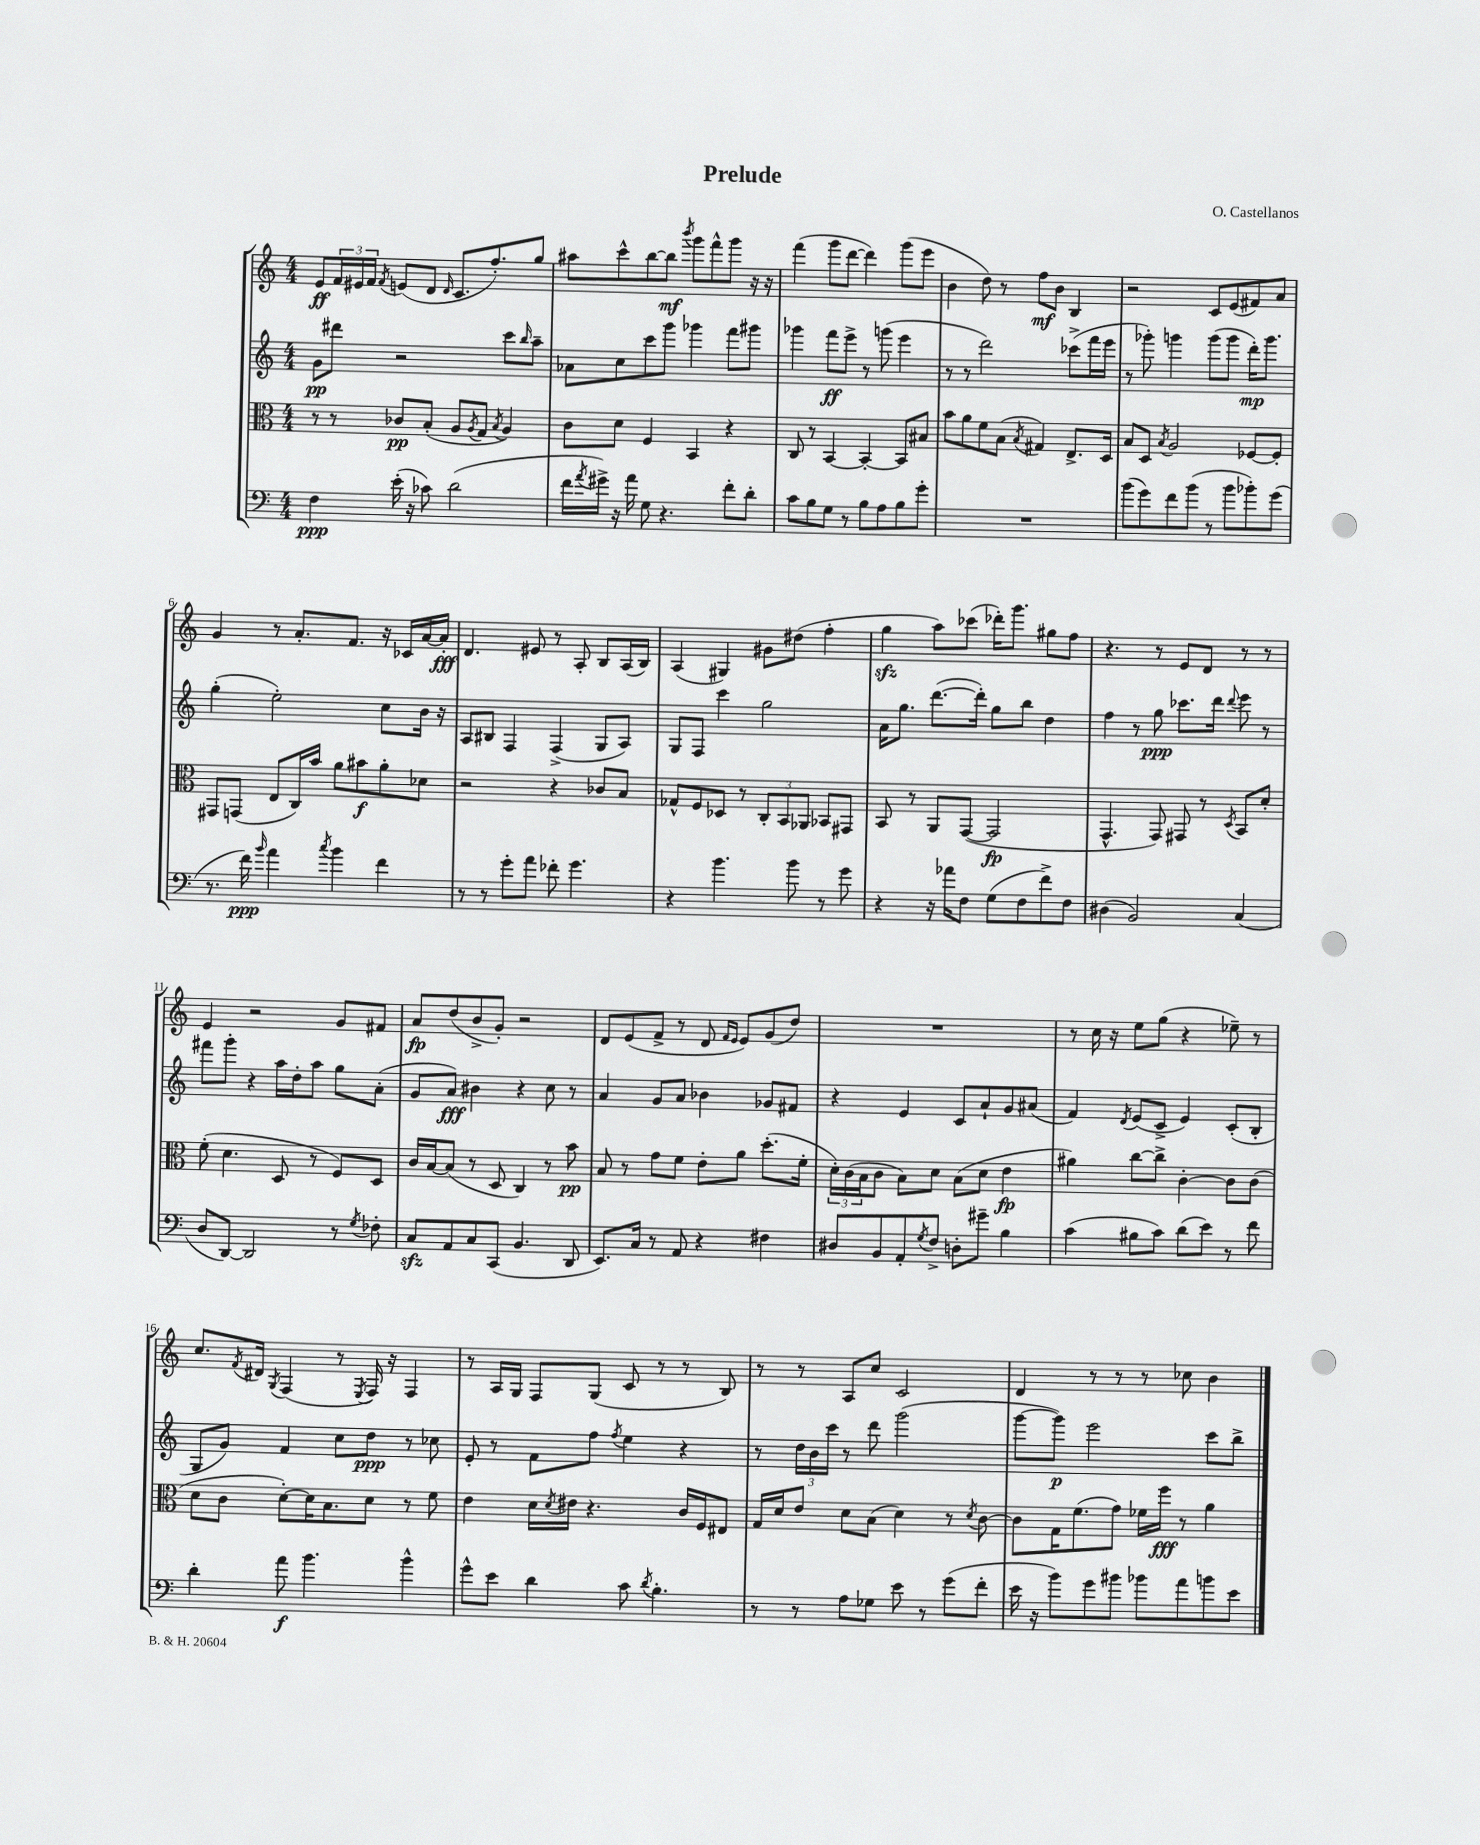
\header { title = "Prelude" composer = "O. Castellanos" }
<<
\new StaffGroup <<
\new Staff = "s0" {
    \clef treble \key c \major \numericTimeSignature \time 4/4
    e'8\ff \tuplet 3/2 { f'16 eis'16 f'16 } \acciaccatura { f'8 } e'8( d'8 \grace { d'16 } c'8. f''8.-.) g''8 |
    ais''8 c'''8-^ b''8~ b''8\mf \acciaccatura { b'''8 } g'''8 f'''8-^ g'''8 r16 r16 |
    f'''4( g'''8 d'''8~ d'''4) g'''8( e'''8 |
    b'4 d''8) r8 f''8\mf b'8 b4 |
    r2 c'8 e'8( fis'8) a'8 |
    g'4 r8 a'8.-. f'8. r16 ces'16 a'16~ a'16-.\fff |
    d'4. eis'8 r8 a8-. b8 a16( b16) |
    a4( gis4) gis'8 dis''8( f''4-. |
    g''4\sfz a''8) ces'''8( des'''16-.) g'''8. gis''8 f''8 |
    r4. r8 e'8 d'8 r8 r8 |
    e'4 r2 g'8 fis'8 |
    a'8\fp d''8( b'8-> g'8-.) r2 |
    d'8 e'8( f'8-> r8 d'8 \grace { f'16 e'16 } e'8) g'8( d''8) |
    R1 |
    r8 c''16 r16 e''8 g''8( r4 ees''8--) r8 |
    c''8. \acciaccatura { f'8 } dis'16 \acciaccatura { g8 } f4( r8 \acciaccatura { e8 } f16) r16 f4 |
    r8 a16 g16 f8 g8( c'8 r8 r8 b8) |
    r8 r8 a8 c''8 c'2 |
    d'4 r8 r8 r8 ces''8 b'4 \bar "|." |
}
\new Staff = "s1" {
    \clef treble \key c \major \numericTimeSignature \time 4/4
    g'8\pp dis'''8 r2 c'''8 \grace { b''16 } a''8-- |
    aes'8 c''8 c'''8 g'''8 ges'''4 f'''8 gis'''8 |
    ges'''4 f'''8\ff e'''8-> r8 g'''8( e'''4 |
    r8 r8 d'''2) ces'''8->( f'''16 e'''16 |
    r8 ges'''8-.) g'''4 g'''8( g'''8 d'''16-.\mp) g'''8. |
    g''4-.( e''2-.) c''8 b'16 r16 |
    a8 bis8 f4 f4->( g8 a8) |
    g8 f8 c'''4 g''2 |
    a'16 g''8. d'''8.~( d'''16-.) g''8 b''8 d''4 |
    f''4 r8 g''8\ppp ces'''8. d'''16 \appoggiatura { d'''8 } e'''8 r8 |
    fis'''8 g'''8-. r4 a''16 d''16-. a''8 g''8 a'8-.( |
    g'8 a'8\fff) bis'4 r4 c''8 r8 |
    a'4 g'8 a'8 bes'4 ges'8 fis'8 |
    r4 e'4 c'8 a'8-! g'8 ais'8( |
    f'4) \acciaccatura { d'8 } e'8( c'8-> e'4) c'8-.( b8-. |
    g8 g'8) f'4 c''8 d''8\ppp r8 ces''8 |
    e'8-. r8 f'8 f''8 \acciaccatura { f''8 } e''4 r4 |
    r8 \tuplet 3/2 { d''16 b'16 c'''16 } r8 d'''8 g'''2( |
    g'''8~ g'''8\p) e'''2 c'''8 b''8-> \bar "|." |
}
\new Staff = "s2" {
    \clef alto \key c \major \numericTimeSignature \time 4/4
    r8 r8 ces'8\pp b8-.( a8 \acciaccatura { a8 } g8 \acciaccatura { b8 } a4) |
    c'8 d'8 f4 b,4 r4 |
    c8 r8 b,4~ b,4~-. b,8 bis8 |
    b'8 a'8 f'8 b8( \acciaccatura { b8 } gis4) e8.-> d16 |
    b8 d8 \acciaccatura { b8 } a2 fes8~ fes8-. |
    gis,8 g,8( e8 c16) b'16 a'8 bis'8\f a'8-. des'8 |
    r2 r4 ces'8 b8 |
    ges8-^ f8 des8 r8 \tuplet 3/2 { c8-. b,8 aes,8 } bes,8 gis,8 |
    b,8 r8 a,8 g,8~( g,2\fp |
    g,4.-^ g,8) gis,8 r8 \acciaccatura { d8 } b,8 d'8-. |
    f'8-.( d'4. d8 r8 f8) d8 |
    c'16 b16~ b8( r8 d8 c4) r8 b'8\pp |
    b8 r8 g'8 f'8 e'8-. a'8 d''8.-.( f'16-. |
    \tuplet 3/2 { d'16-.) c'16( b16 } c'8 b8) d'8 b8( d'8 e'4\fp |
    ais'4) c''8~ c''8-> c'4~-. c'8 c'8( |
    d'8 c'8 d'8~-.) d'16 b8. d'8 r8 f'8 |
    e'4 d'16 \acciaccatura { d'8 } eis'16 r4. c'16 f16 eis8 |
    g16 d'16 e'8 d'8 b8( d'4) r8 \acciaccatura { d'8 } c'8~ |
    c'8 g16 f'8.( g'8) fes'16 f''16\fff r8 a'4 \bar "|." |
}
\new Staff = "s3" {
    \clef bass \key c \major \numericTimeSignature \time 4/4
    f4\ppp e'16-.( r16 ces'8) d'2( |
    f'16 \acciaccatura { a'8 } gis'16->) r16 a'16 g8 r4. f'8-. d'8-. |
    c'8 b8 g8 r8 b8 a8 b8 g'8-. |
    R1 |
    b'8( g'8) f'8 b'8( r8 b'8 bes'8-.) g'8( |
    r8. f'16\ppp) \grace { b'16 } a'4 \acciaccatura { c''8 } b'4 f'4 |
    r8 r8 g'8-. a'8 fes'8-. g'4. |
    r4 b'4. b'8 r8 g'8 |
    r4 r16 aes'16 f8 g8( f8 f'8->) f8 |
    dis4( b,2) c4( |
    d8 d,8~) d,2 r8 \acciaccatura { g8 } fes8-. |
    c8\sfz a,8 c8 c,8( b,4. d,8 |
    e,8.) c16 r8 a,8 r4 fis4 |
    dis8 b,8 a,8-. \acciaccatura { g8 } f8-> d8-. gis'8-- b4 |
    c'4( bis8 c'8) d'8( e'8) r8 f'8 |
    d'4-. a'8\f b'4. b'4-^ |
    g'8-^ e'8 d'4 c'8 \acciaccatura { d'8 } b4.-. |
    r8 r8 a8 ges8 e'8 r8 g'8( f'8-. |
    e'16 r16 b'8) g'8 bis'8 bes'8 a'8 b'8 e'8 \bar "|." |
}
>>
>>
